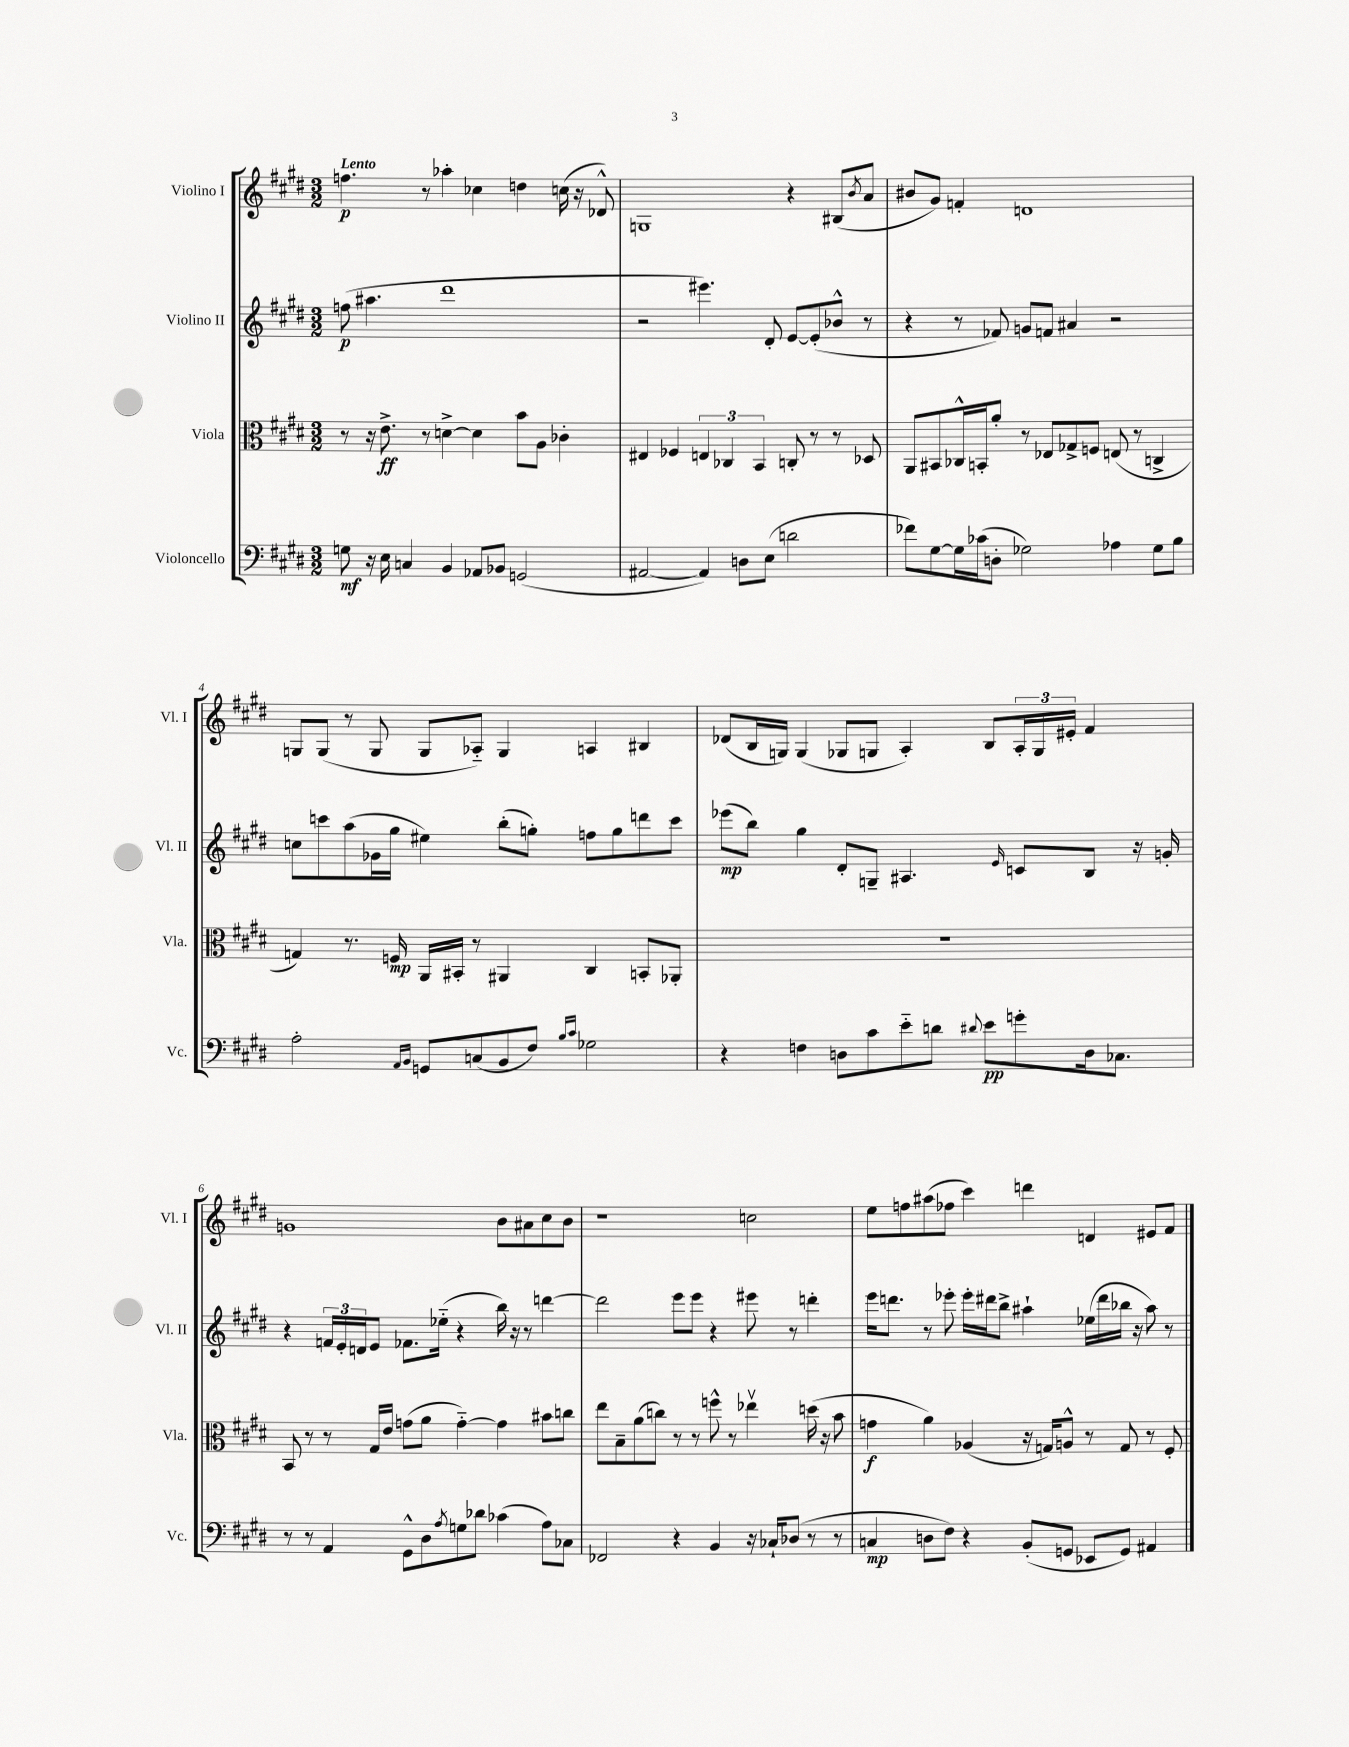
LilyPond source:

<<
\new StaffGroup <<
\new Staff = "s0" \with { instrumentName = "Violino I" shortInstrumentName = "Vl. I" } {
    \clef treble \key e \major \numericTimeSignature \time 3/2 \tempo "Lento"
    f''4.\p r8 aes''4-. ces''4 d''4 c''16( r16 des'8-^) |
    g1 r4 bis8( \acciaccatura { b'8 } a'8 |
    bis'8 gis'8) f'4-. d'1 |
    g8 g8( r8 g8 g8 aes8-_) g4 a4 bis4 |
    des'8( b16 g16) g4( ges8 g8 a4-.) b8 \tuplet 3/2 { a16-. g16 eis'16-. } fis'4 |
    g'1 b'8 ais'8 cis''8 b'8 |
    r1 c''2 |
    e''8 f''8 ais''8( fes''8 cis'''4) d'''4 d'4 eis'8 fis'8 \bar "|." |
}
\new Staff = "s1" \with { instrumentName = "Violino II" shortInstrumentName = "Vl. II" } {
    \clef treble \key e \major \numericTimeSignature \time 3/2
    f''8\p( ais''4. dis'''1 |
    r2 eis'''4.) dis'8-. e'8~ e'8-.( bes'8-^ r8 |
    r4 r8 fes'8) g'8 f'8 ais'4 r2 |
    c''8 c'''8 a''8( ges'16 gis''16 eis''4) b''8-.( g''8-.) f''8 g''8 d'''8 c'''8 |
    ees'''8\mp( b''8) gis''4 dis'8-. g8-- ais4. \grace { e'16 } c'8 b8 r16 g'16-. |
    r4 \tuplet 3/2 { f'16 e'16-. d'16 } e'8 fes'8. ees''16-_( r4 b''16) r16 r8 d'''4~ |
    d'''2 e'''8 e'''8 r4 eis'''8 r8 d'''4-. |
    e'''16 d'''8. r8 ees'''8-. ees'''16-. dis'''16 b''8-> ais''4-! ees''16( dis'''16 bes''16 r16 ais''8) r8 \bar "|." |
}
\new Staff = "s2" \with { instrumentName = "Viola" shortInstrumentName = "Vla." } {
    \clef alto \key e \major \numericTimeSignature \time 3/2
    r8 r16 e'8.->\ff r8 d'4~-> d'4 b'8 a8 ces'4-. |
    eis4 fes4 \tuplet 3/2 { e4 ces4 b,4 } c8-. r8 r8 des8 |
    a,8 bis,8 ces16-^ b,16-. a'8-. r8 ees8 ges8-> f8 e8( r8 c4-> |
    g4) r8. f16\mp a,16 bis,16-. r8 ais,4 cis4 b,8-. aes,8-. |
    R1. |
    b,8 r8 r8 gis16 e'16 g'8( a'8 g'4~-_) g'4 bis'8 c''8 |
    e''8 b8-- a'8( c''8) r8 r8 f''8-^ r8 ees''4\upbow d''16( r16 b'8 |
    g'4\f a'4) aes4( r16 g16) a8-^ r8 g8 r8 fis8-. \bar "|." |
}
\new Staff = "s3" \with { instrumentName = "Violoncello" shortInstrumentName = "Vc." } {
    \clef bass \key e \major \numericTimeSignature \time 3/2
    g8\mf r16 e16 c4 b,4 aes,8 bes,8 g,2( |
    ais,2~ ais,4) d8 e8( d'2 |
    fes'8) gis8~ gis16 ces'16( d8-. ges2) aes4 ges8 b8 |
    a2-. \grace { a,16 b,16 } g,8 c8( b,8 fis8) \grace { b16 cis'16 } ges2 |
    r4 f4 d8 cis'8 e'8-_ d'8 \appoggiatura { dis'8 } e'8\pp g'8-. d16 ces8. |
    r8 r8 a,4 gis,8-^ dis8 \acciaccatura { a8 } g8 des'8 ces'4( a8) ces8 |
    fes,2 r4 b,4 r16 ces16-! des8( r8 r8 |
    c4\mp d8 fis8) r4 b,8-.( g,8 ees,8 g,8) ais,4 \bar "|." |
}
>>
>>
